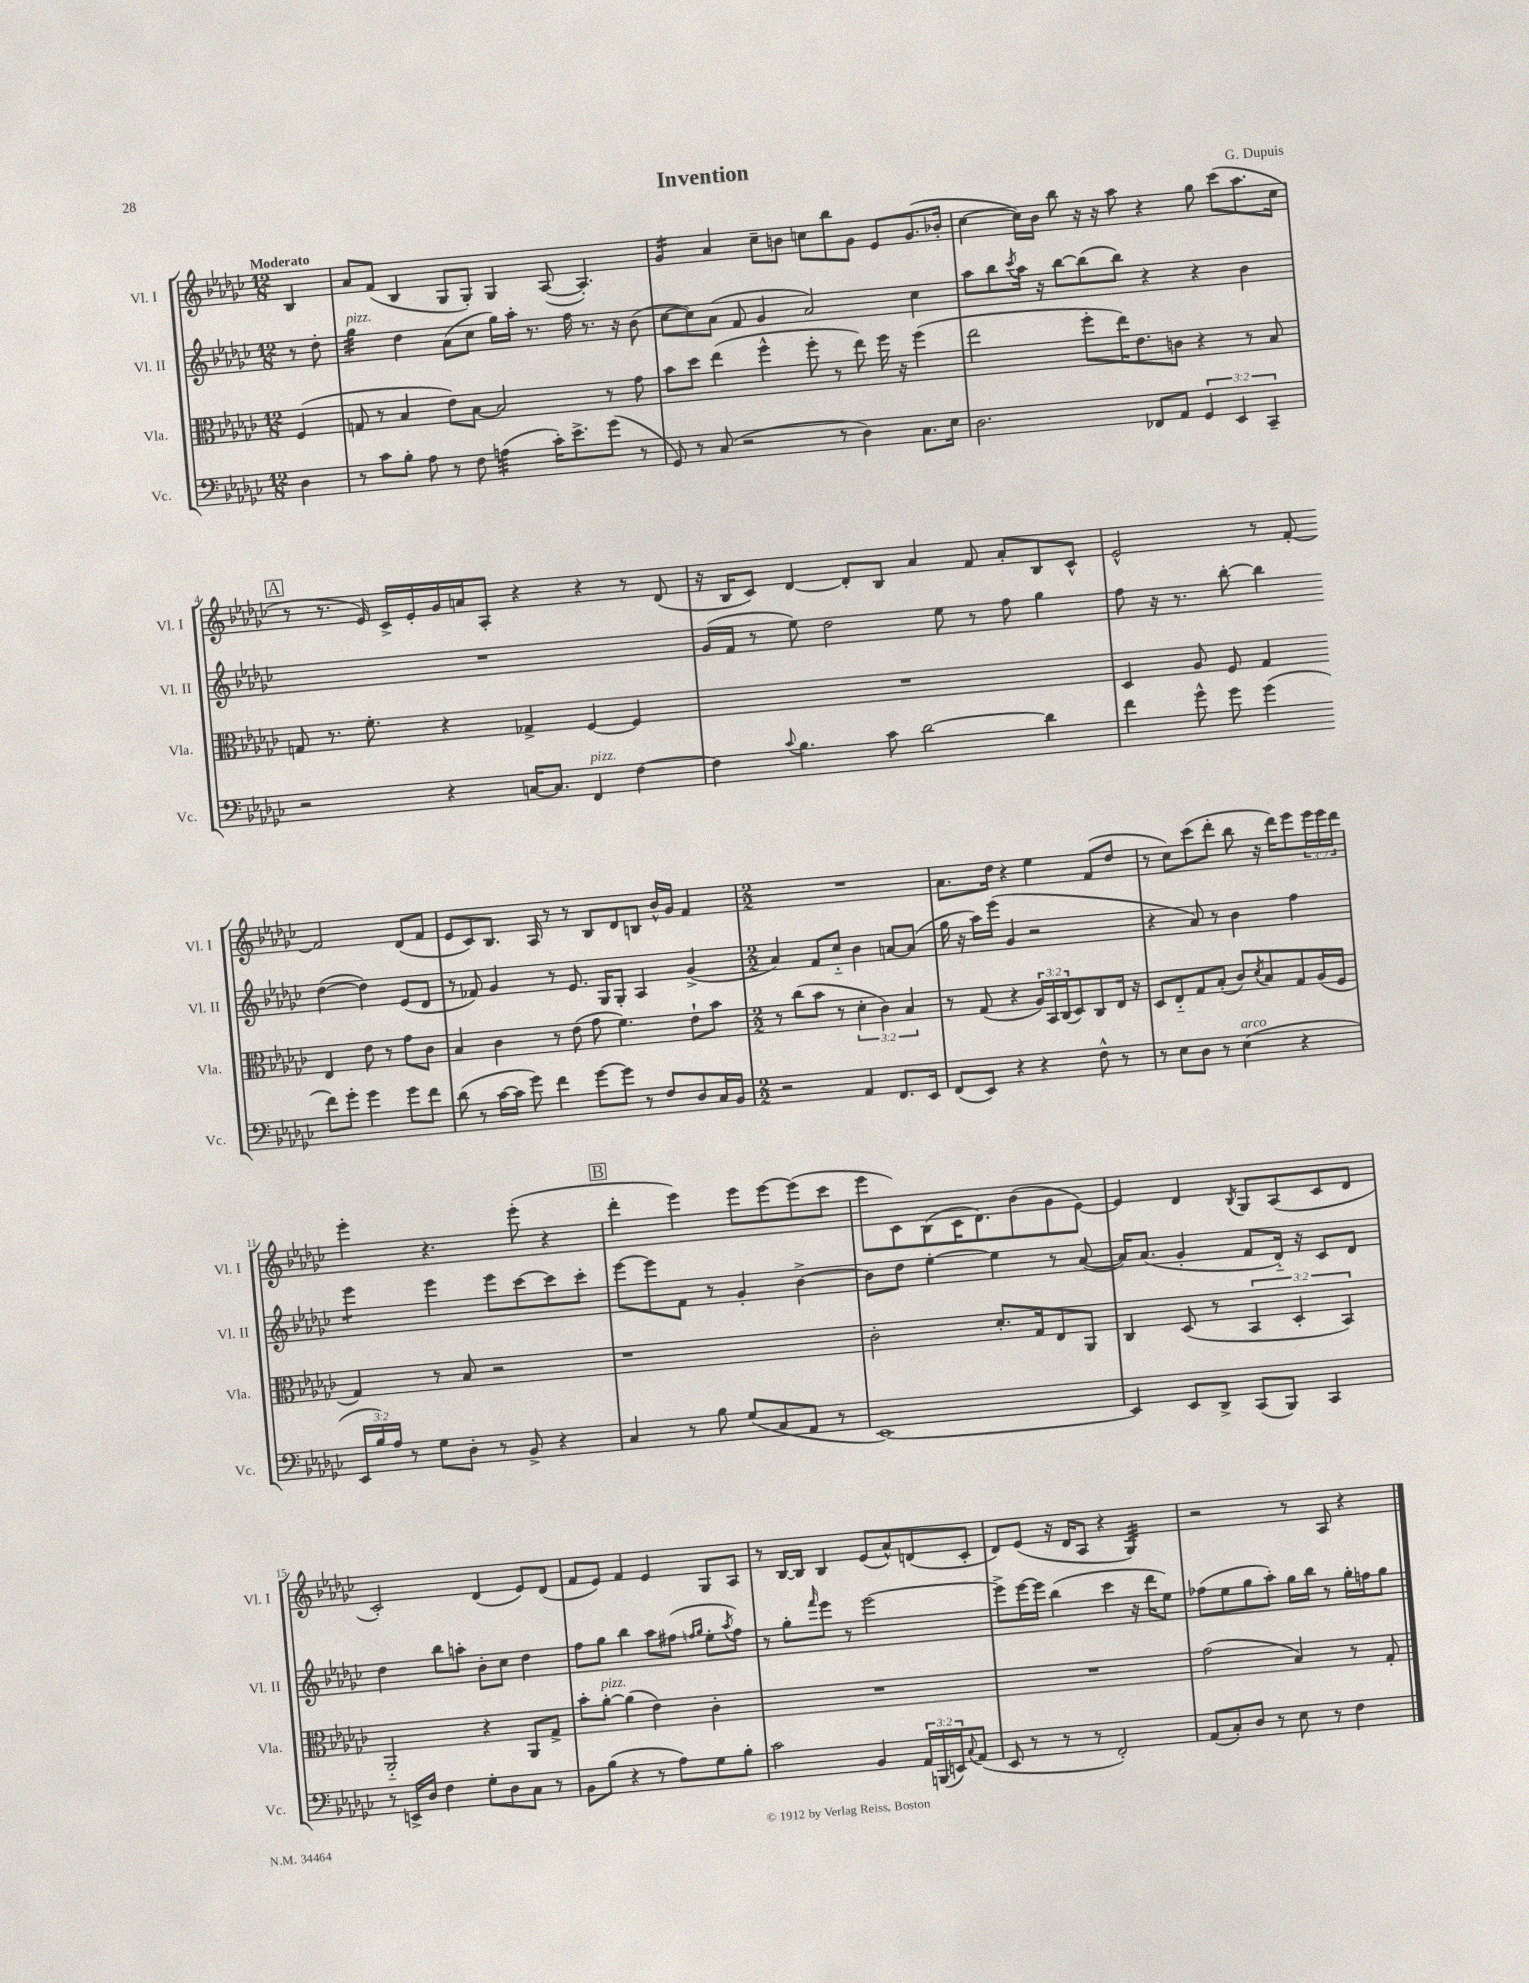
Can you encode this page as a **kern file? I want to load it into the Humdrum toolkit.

**kern	**kern	**kern	**kern
*staff4	*staff3	*staff2	*staff1
*clefF4	*clefC3	*clefG2	*clefG2
*k[b-e-a-d-g-c-]	*k[b-e-a-d-g-c-]	*k[b-e-a-d-g-c-]	*k[b-e-a-d-g-c-]
*M12/8	*M12/8	*M12/8	*M12/8
4D-	(4F	8r	4B-
.	.	8dd-'	.
=	=	=	=
8r	8G	4gg-	8a-
8c-	8r	.	(8f
8B-'	4B-	4dd-	4B-
8A-	.	.	.
8r	8e-)	(8a-	8G-
8F	[8B-	8cc-	8G-')
(4A	2B-]	16gg-)	4G-
.	.	16aa-'	.
.	.	8.r	.
16c-')	.	.	([8A-
8.e-^	.	16ff	.
.	.	8.r	4.A-'])
(8g-	8r	.	.
.	.	16r	.
8r	8g-	(8b-	.
=	=	=	=
8GG-)	8b-	[8cc-	4g-
8r	8dd-	8cc-])	.
(8C-	(4ee-	(8a-	4a-
2r	.	8f	.
.	4ff^^	4g-	8cc-~
.	.	.	8b
.	8ff'	2a-)	8cc
8r	8r	.	8bb-
4D-)	8ee-)	.	8g-
.	16ff	.	8e-
.	16r	.	.
8.C-	(4ff	4cc-	(8.g-
16E-	.	.	16b-'
=	=	=	=
2.D-	2ee-	8aa-	[4cc-
.	.	8bb-	.
.	.	8qccc-	.
.	.	16aa-	16cc-])
.	.	16r	16b-
.	.	[8bb-	8bb-
.	8ff'	(8bb-]	16r
.	.	.	16r
.	16ee-)	8bb-)	8aa-
.	8.e-	.	.
8FF-	.	4r	4r
8AA-	8c	.	.
6GG-	4r	4r	8gg-
.	.	.	(8ccc-
6EE-	.	.	.
.	8r	4b-	8.aa-
6CC-~	.	.	.
.	8B-	.	.
.	.	.	16cc-
=	=	=	=
2r	8G	1.r	8r
.	8.r	.	8.r
.	8.f'	.	16e-)
.	.	.	16c-^
.	.	.	16e-'
4r	4r	.	16g-
.	.	.	16a
.	.	.	8A-'
[16C	4G-^	.	4r
8.C]	.	.	.
4FF	[4F	.	4r
[4F	4F]	.	8r
.	.	.	(8d-
=	=	=	=
4F]	1.r	(16g-	16r
.	.	16f	16B-
.	.	8r	8c-)
8qqc-	.	.	.
4.B-	.	8ee-)	[4d-
.	.	2dd-	.
.	.	.	8d-']
8c-	.	.	8B-
[2d-	.	.	4a-
.	.	8ee-	.
.	.	8r	8f
.	.	8ff	8a-'
4d-]	.	4gg-	8B-
.	.	.	8c-^^
=	=	=	=
4f	4D-	8ff	2e-^^
.	.	16r	.
.	.	8.r	.
8g-^^	8A-	.	.
8g-	8F	[8bb-'	.
(4g-	4G-	4bb-]	8r
.	.	.	[8f'
8f)	4E-	([4dd-	2f]
8g-'	.	.	.
4g-	8e-	4dd-])	.
.	8r	.	.
8g-	8g-	(8e-	(8d-
8f	8c-	8d-	8f
=	=	=	=
(8d-	4B-	8r	8e-
8r	.	8f-)	8c-)
[16c-	4c-	4g-	8.B-
16c-]	.	.	.
8g-)	.	.	.
.	.	.	16A-
4f	8r	8r	8r
.	(8e-	8.e-	8r
[8g-	8g-	.	8B-
.	.	16G-	.
8g-]	4.f)	8G-'	8d-
8r	.	4A-	8B
8F	.	.	16b-^^
.	.	.	16g-
8D-	8e-`	(4g-^	4f
16C-	8b-	.	.
16BB-	.	.	.
=	=	=	=
*M2/2	*M2/2	*M2/2	*M2/2
2r	8r	4a-)	1r
.	(8cc-	.	.
.	8b-	8f	.
.	8r	8cc-'~	.
4AA-	6d-'	4b-	.
.	6c-)	.	.
8.FF	.	[8a	.
.	6B-	.	.
.	.	(8a]	.
16EE-	.	.	.
=	=	=	=
(8FF	8r	16gg-	8.a-
.	.	16r	.
8EE-)	(8G-	16aa-)	.
.	.	(16eee-	16dd-
4r	4r	4g-	4r
4r	24A-)	2r	4ee-
.	24BB-	.	.
.	(24C-	.	.
.	8D-)	.	.
8F^^	8C-	.	(8f
8r	16E-	.	8dd-
.	16r	.	.
=	=	=	=
8r	8D-	4r	8r
8E-	8E-'~	.	8cc-)
8D-	8G-	8a-)	(8ccc-
8r	(8B-'	8r	8ddd-'
(4E-	8c-)	4b-	8bb-
.	8qd-	.	.
.	8B-	.	16r
.	.	.	16ddd-)
4r	8G-	4ff	8eee-
.	(16A-	.	24eee-
.	.	.	24eee-
.	16F	.	.
.	.	.	24ddd-
=	=	=	=
24EE-	4G-)	4eee-	4eee-'
24B-)	.	.	.
24A-	.	.	.
8r	.	.	.
8G-	8r	4eee-	4.r
8D-'	8B-	.	.
8r	2r	8eee-	.
8BB-^	.	[8ccc-	(8eee-'
4r	.	8ccc-]	4r
.	.	8ccc-'	.
=	=	=	=
4C-	1r	[8eee-	4ddd-'
.	.	8eee-]	.
8r	.	8f	4eee-)
8B-	.	8r	.
(8G-	.	4g-'	8eee-
8C-	.	.	[8eee-
8AA-	.	[4b-^	(8eee-]
8r	.	.	8ccc-
=	=	=	=
[1EE-)	2c-'	8b-]	8eee-
.	.	8dd-	8c-)
.	.	[4ee-'	(8B-
.	.	.	16c-
.	.	.	8.d-)
.	8.d-'	4ee-]	.
.	.	.	(8b-
.	16G-	.	.
.	8E-	8r	8g-
.	8AA-	([8a-	[8e-)
=	=	=	=
4EE-]	4C-	16a-])	4e-]
.	.	(8.a-	.
8EE-	(8D-	4g-'	4d-
8DD-^	8r	.	.
.	.	.	8qB-
(8CC-	6BB-	8f	8G-
8BBB-)	.	16d-'~)	(8A-
.	6D-'	.	.
.	.	16r	.
4CC-	.	8c-	8c-
.	6BB-)	.	.
.	.	8d-	8d-
=	=	=	=
8r	2AA-'~	4dd-	2c-')
16EE^	.	.	.
16D-	.	.	.
4F	.	8bb-	.
.	.	8aa'	.
8G-'	4r	8b-'	(4d-
8D-	.	8cc-	.
8C-	8AA-	4dd-	8e-)
8r	8G-^	.	(8d-
=	=	=	=
8BB-	8b-'	8ff	8f
(8B-	[8a-'	8gg-	8e-)
4r	(4a-]	4bb-	4f
8r	4e-)	8aa-	4e-
8A-)	.	(8ff#	.
.	.	16qqff	.
.	.	16qqgg-	.
8G-	4c-'	8ee-'	8G-
.	.	8qaa-	.
8B-'	.	8ff)	8A-
=	=	=	=
2c-	1r	8r	8r
.	.	8gg-'	[16B-
.	.	.	16B-]
.	.	16qqfff	.
.	.	8eee-	4B-
.	.	8r	.
4BB-	.	[2eee-	(8e-
.	.	.	8a-^^)
24AA-	.	.	(8d
(24BBB	.	.	.
24EE)	.	.	.
8qqC-	.	.	.
(8AA-	.	.	8c-'
=	=	=	=
8EE-	1r	8eee-^]	8d-)
8r	.	[16eee-	(8e-
.	.	16eee-]	.
8r	.	(4bb-	16r
.	.	.	16d-
8r	.	.	8A-
2FF')	.	4ccc-	4r
.	.	16r	4G-)
.	.	16ddd-	.
.	.	8ee-)	.
=	=	=	=
(8AA-	(2g-	(8ff-	2r
8C-')	.	8ee-	.
8D-	.	8gg-	.
8r	.	8aa-')	.
8E-	4B-)	16gg-	8r
.	.	16bb-	.
8r	.	8r	8A-
4F	8r	16gg-'	4r
.	.	16ff	.
.	8G-'	8gg-	.
==	==	==	==
*-	*-	*-	*-
